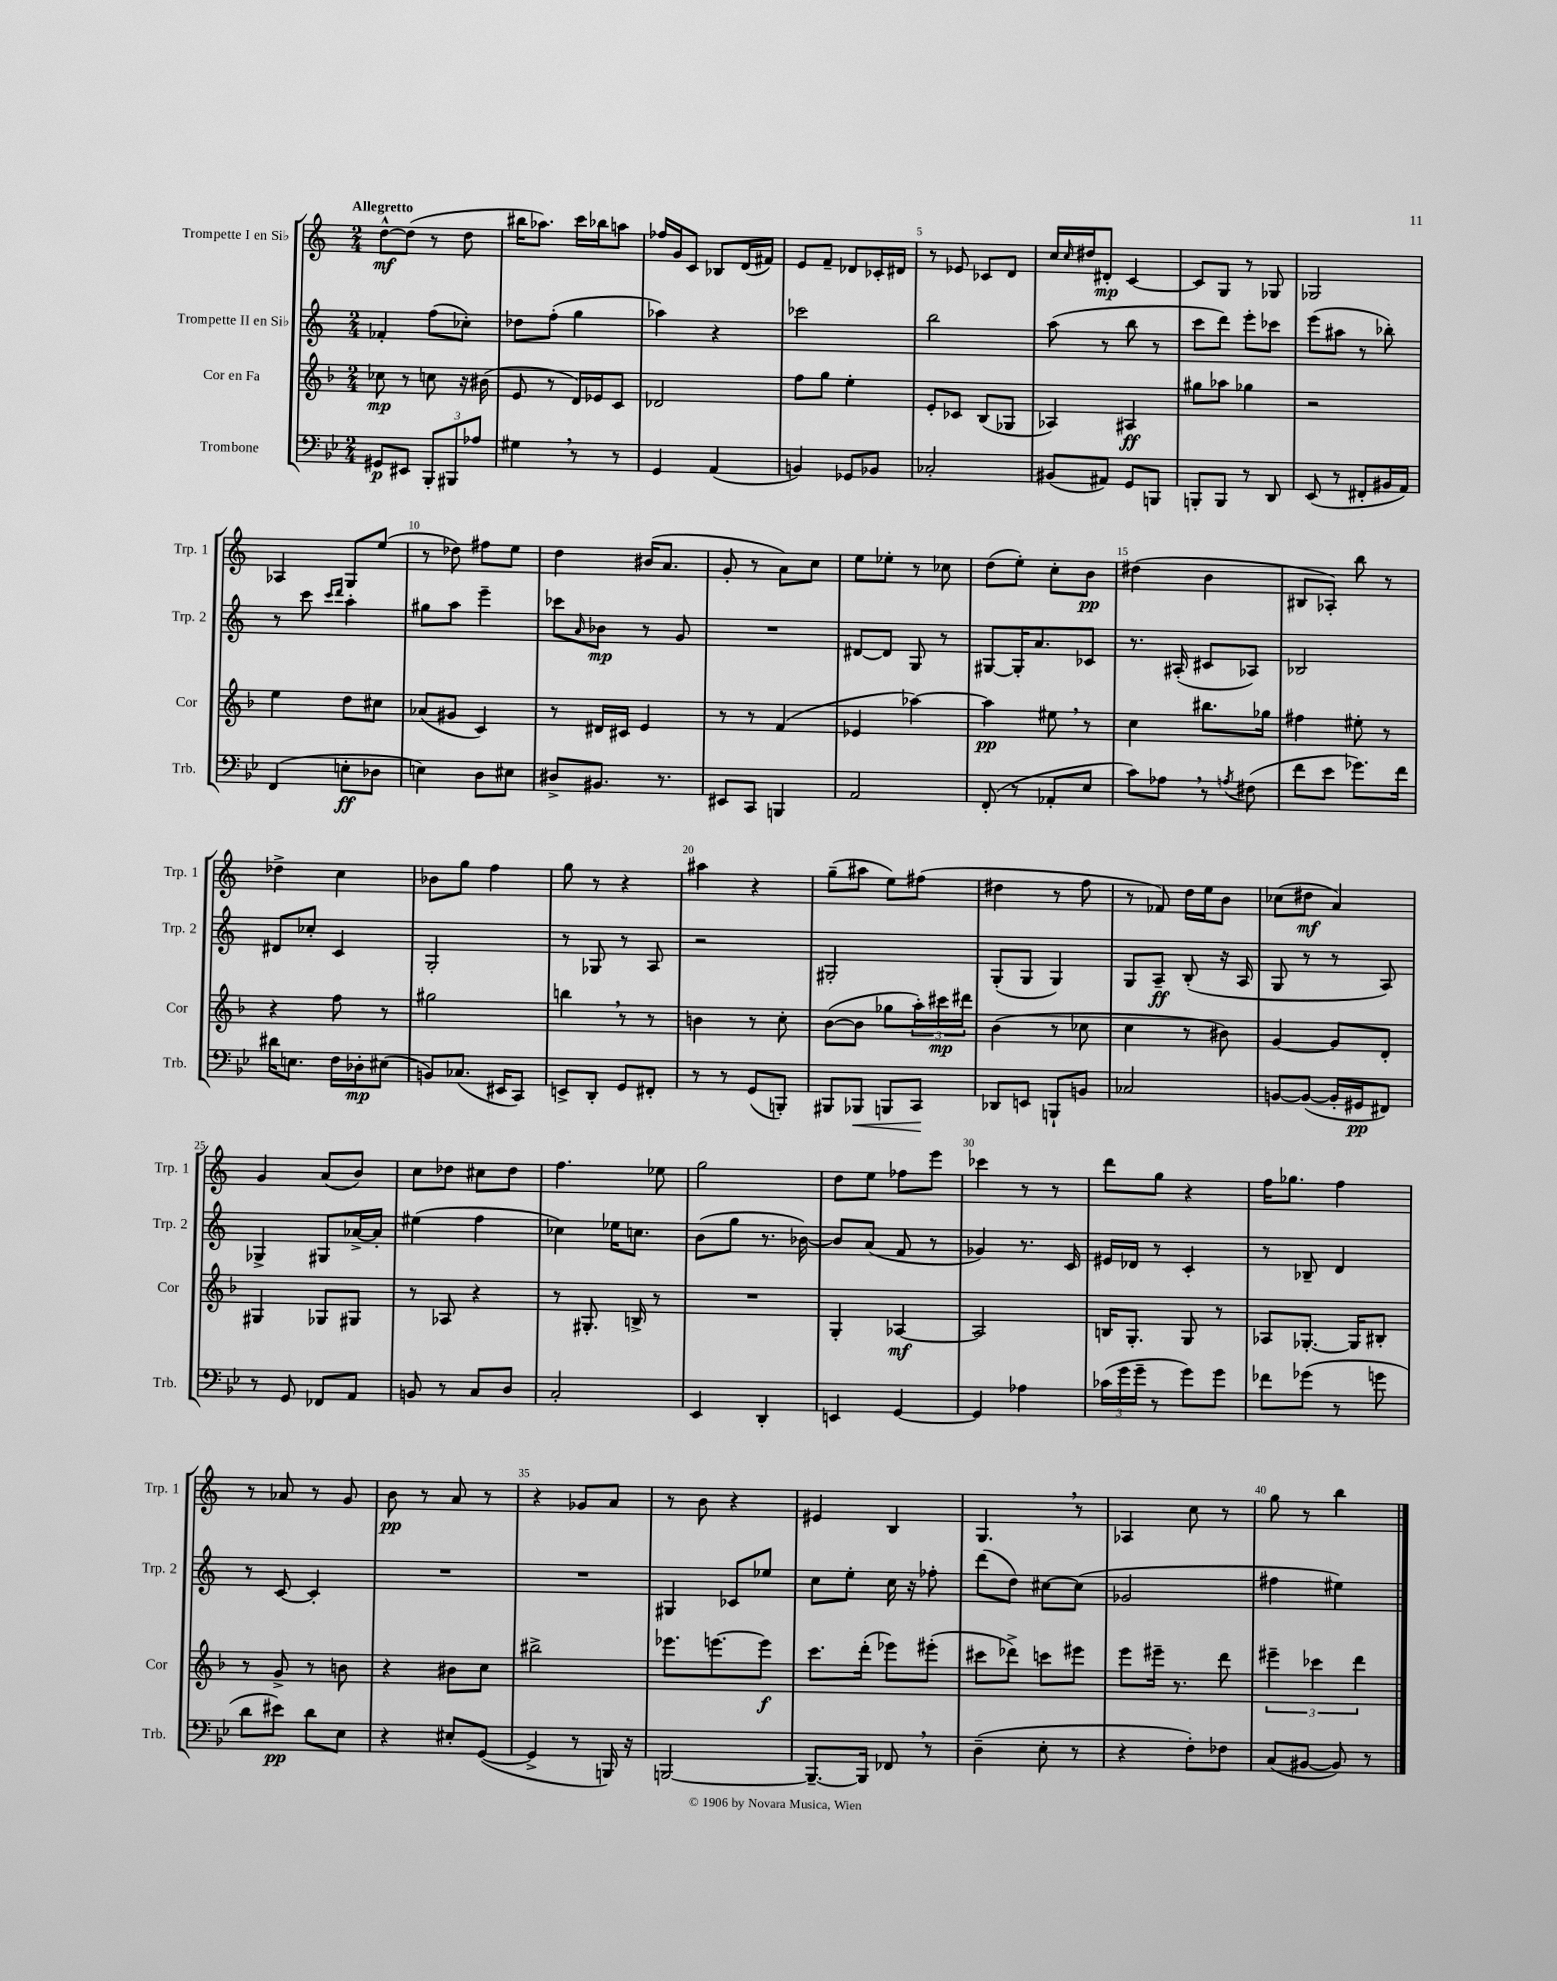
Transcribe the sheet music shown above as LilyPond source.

<<
\new StaffGroup <<
\new Staff = "s0" \with { instrumentName = "Trompette I en Sib" shortInstrumentName = "Trp. 1" } {
    \clef treble \key c \major \numericTimeSignature \time 2/4 \tempo "Allegretto"
    d''8~-^\mf d''8( r8 d''8 |
    bis''16 aes''8.) c'''16 bes''16 a''8 |
    fes''16 g'16 c'8 bes8 d'16( fis'16) |
    e'8 f'8-- des'8 ces'16-. dis'16 |
    r8 ees'8 ces'8 d'8 |
    c''16 \grace { c''16 } dis''16 dis'8-.\mp c'4~ |
    c'8 g8 r8 ges8 |
    ges2 |
    aes4 g8 e''8( |
    r8 des''8) fis''8 e''8 |
    d''4 bis'16( a'8. |
    g'8-. r8 a'8) c''8 |
    e''8 ees''8-. r8 ces''8 |
    d''8( e''8-.) c''8-. b'8\pp |
    dis''4( b'4 |
    bis8 aes8-.) b''8 r8 |
    des''4-> c''4 |
    bes'8 g''8 f''4 |
    g''8 r8 r4 |
    ais''4 r4 |
    g''8--( ais''8 e''8) fis''8( |
    dis''4 r8 f''8 |
    r8 fes'8) d''16 e''16 b'8 |
    ces''8( dis''8\mf a'4) |
    g'4 a'8( b'8) |
    c''8 des''8 cis''8 des''8 |
    f''4. ees''8 |
    g''2 |
    d''8 e''8 fes''8 e'''8 |
    ces'''4 r8 r8 |
    d'''8 g''8 r4 |
    f''16 ges''8. f''4 |
    r8 aes'8 r8 g'8 |
    b'8\pp r8 a'8 r8 |
    r4 ges'8 a'8 |
    r8 b'8 r4 |
    eis'4 b4 |
    g4. \breathe r8 |
    aes4 c''8 r8 |
    g''8 r8 b''4 \bar "|." |
}
\new Staff = "s1" \with { instrumentName = "Trompette II en Sib" shortInstrumentName = "Trp. 2" } {
    \clef treble \key c \major \numericTimeSignature \time 2/4
    fes'4-. f''8( ces''8-.) |
    des''8 f''8-.( g''4 |
    aes''4) r4 |
    ces'''2 |
    b''2 |
    a''8( r8 b''8 r8 |
    c'''8 d'''8) e'''8-. ces'''8 |
    e'''8( ais''8 r8 bes''8-.) |
    r8 c'''8 \grace { c'''16 d'''16 } a''4-. |
    gis''8 a''8 e'''4-- |
    ces'''8 \grace { a'16 } bes'8\mp r8 g'8 |
    R2 |
    dis'8~ dis'8 g8 r8 |
    gis8~ gis16-. a'8. ces'8 |
    r8. ais16-.( cis'8 aes8) |
    bes2 |
    dis'8 ces''8-. c'4 |
    g2-. |
    r8 ges8 r8 a8 |
    r2 |
    gis2-. |
    g8-.( g8 g4) |
    g8 a8--\ff b8-.( r16 a16 |
    g8 r8 r8 a8) |
    ges4-> gis8 aes'16~-> aes'16-. |
    eis''4( f''4 |
    ces''4) ees''16 c''8. |
    b'8( g''8 r8. bes'16~) |
    bes'8 a'8( f'8 r8 |
    ges'4) r8. c'16 |
    eis'16 des'16 r8 c'4-. |
    r8 bes8-- d'4 |
    r8 c'8~ c'4-. |
    R2 |
    R2 |
    gis4 ces'8 ees''8 |
    c''8 e''8-. c''16 r16 fes''8-. |
    d'''8( d''8) cis''8~ cis''8( |
    ges'2 |
    fis''4 eis''4) \bar "|." |
}
\new Staff = "s2" \with { instrumentName = "Cor en Fa" shortInstrumentName = "Cor" } {
    \clef treble \key f \major \numericTimeSignature \time 2/4
    ces''8\mp r8 c''8 r16 bis'16( |
    e'8 r8 d'16) ees'16 c'8 |
    des'2 |
    f''8 g''8 e''4-. |
    e'8-. ces'8 bes8( ges8 |
    aes4) ais4\ff |
    gis''8 aes''8 ges''4 |
    r2 |
    e''4 d''8 cis''8 |
    aes'8( gis'8 c'4) |
    r8 dis'16 cis'16 e'4 |
    r8 r8 f'4( |
    ees'4 aes''4~) |
    aes''4\pp eis''8 \breathe r8 |
    c''4 bis''8. ges''16 |
    fis''4 eis''8-. r8 |
    r4 f''8 r8 |
    gis''2 |
    b''4 \breathe r8 r8 |
    b'4 r8 c''8-. |
    bes'8~( bes'8 ges''8 \tuplet 3/2 { a''16-.) cis'''16\mp dis'''16 } |
    bes'4( r8 ces''8 |
    c''4 r8 bis'8) |
    g'4~ g'8 d'8-. |
    gis4 ges8 gis8 |
    r8 aes8 r4 |
    r8 gis8.-. b16-> r8 |
    R2 |
    g4-. aes4~\mf |
    aes2 |
    b16 g8.-. g8 r8 |
    aes8 ges8.~-. ges16 bis8-. |
    r8 g'8-> r8 b'8 |
    r4 bis'8 c''8 |
    bis''2-> |
    ees'''8. e'''8.~ e'''8\f |
    c'''8. d'''16-.( ees'''8) eis'''8-.( |
    cis'''8 des'''8->) c'''8 eis'''8 |
    e'''8 eis'''16-- r8. d'''8 |
    \tuplet 3/2 { eis'''4-- ces'''4 d'''4 } \bar "|." |
}
\new Staff = "s3" \with { instrumentName = "Trombone" shortInstrumentName = "Trb." } {
    \clef bass \key bes \major \numericTimeSignature \time 2/4
    gis,8\p eis,8 \tuplet 3/2 { bes,,8-. bis,,8 aes8 } |
    gis4 \breathe r8 r8 |
    g,4 a,4( |
    b,4) ges,8 bes,8 |
    ces2-. |
    bis,8( ais,8) g,8 b,,8 |
    b,,8-. b,,8 r8 d,8 |
    ees,8( r8 fis,8-. bis,16 a,16) |
    f,4( e8-.\ff des8 |
    e4) d8 eis8 |
    dis8-> bis,8. r8. |
    eis,8 c,8 b,,4 |
    a,2 |
    f,8-.( r8 aes,8-. ees8 |
    c'8) aes8 \breathe r8 \acciaccatura { a8 } fis8( |
    f'8 ees'8 ges'8.) f'16 |
    dis'16 e8. f16 des16-.\mp eis8( |
    b,8) ces8.( eis,16 c,8) |
    e,8-> d,8-. g,8 fis,8-. |
    r8 r8 g,8( b,,8-.) |
    bis,,8 bes,,8\< b,,8 c,8\! |
    des,8 e,8 b,,8-! b,8 |
    ces2 |
    b,8~ b,8~( b,16-. gis,16\pp fis,8) |
    r8 g,8 fes,8 a,8 |
    b,8 r8 c8 d8 |
    c2-. |
    ees,4 d,4-. |
    e,4 g,4~ |
    g,4 aes4 |
    \tuplet 3/2 { ces'16( g'16 g'16-- } r8 g'8) g'8 |
    fes'8 ges'8( r8 g'8 |
    d'8 eis'8\pp) d'8 ees8 |
    r4 eis8-. g,8~( |
    g,4-> r8 b,,16) r16 |
    b,,2~ |
    b,,8.~-- b,,16 fes,8 \breathe r8 |
    d4--( ees8-. r8 |
    r4 f8-.) fes8 |
    c8( bis,8~ bis,8) r8 \bar "|." |
}
>>
>>
\layout { \context { \Score \override BarNumber.break-visibility = ##(#f #t #t) barNumberVisibility = #(every-nth-bar-number-visible 5) } }
